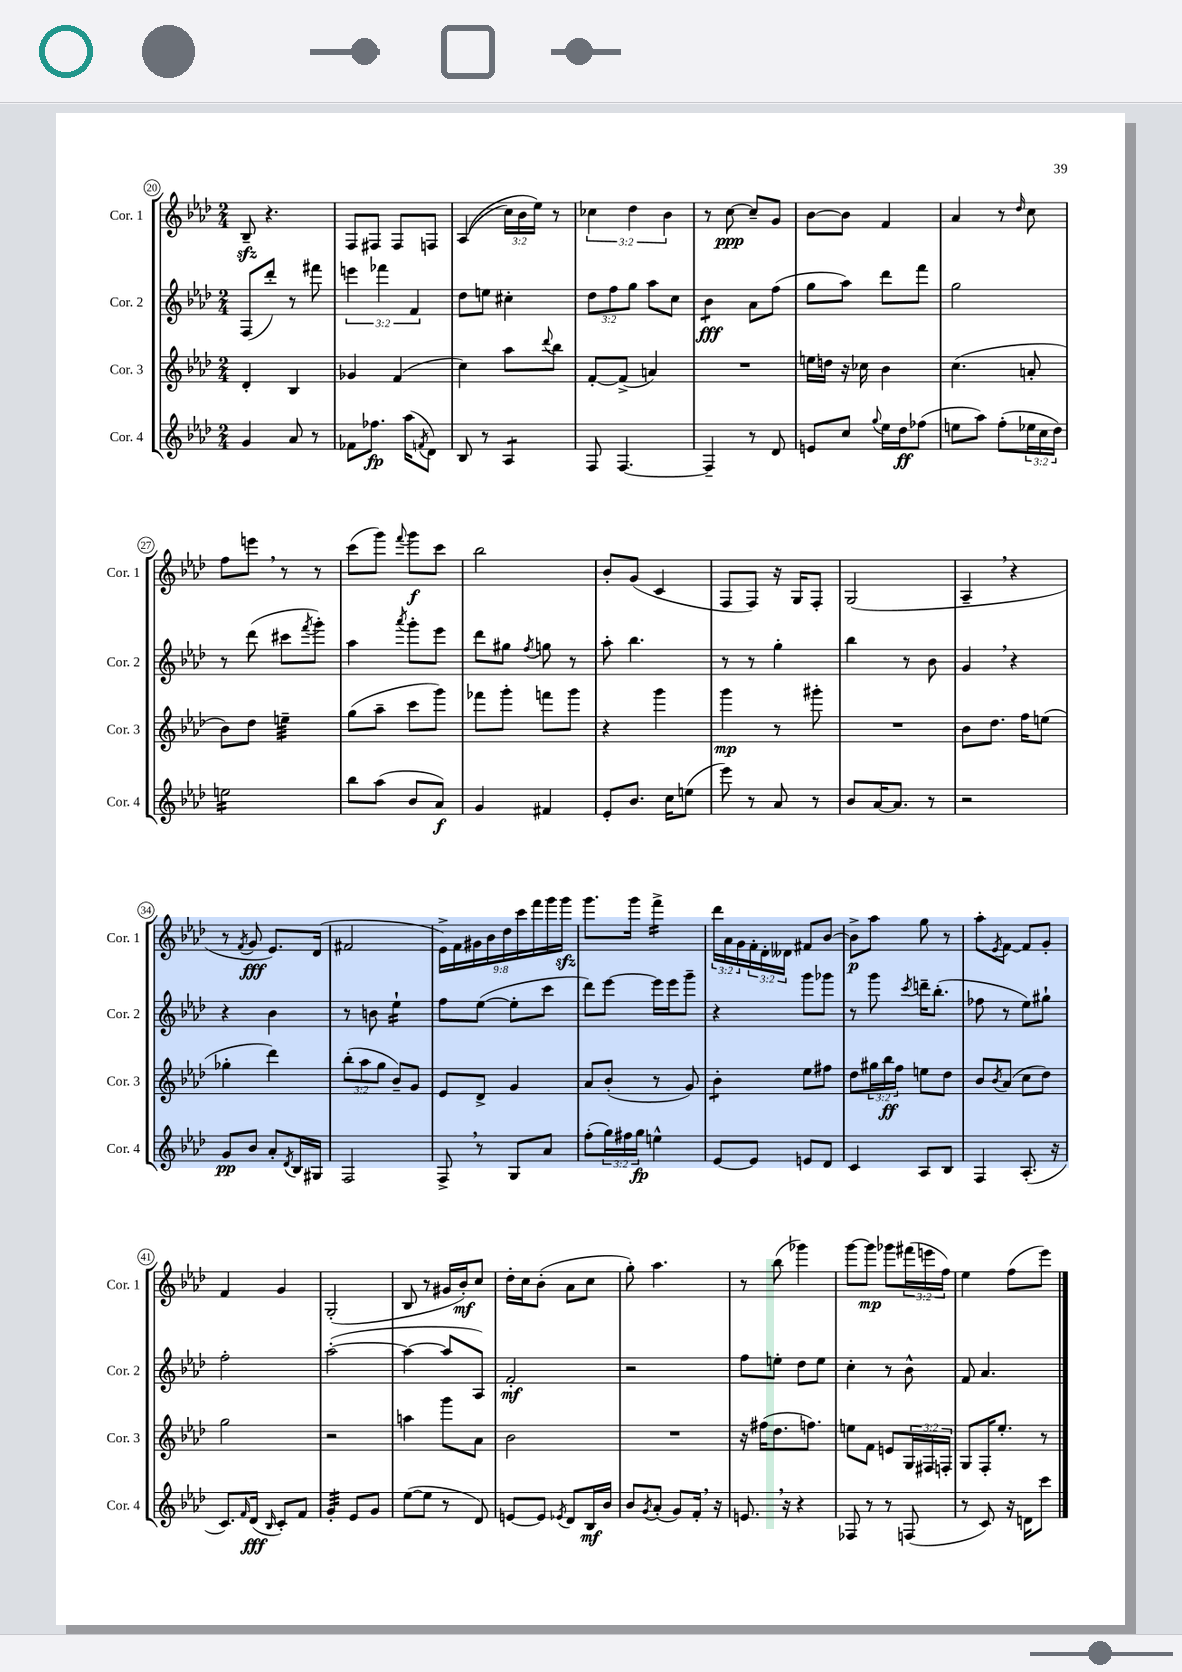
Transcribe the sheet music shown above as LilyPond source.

<<
\new StaffGroup <<
\new Staff = "s0" \with { instrumentName = "Cor. 1" shortInstrumentName = "Cor. 1" } {
    \clef treble \key aes \major \numericTimeSignature \time 2/4 \override Staff.TupletNumber.text = #tuplet-number::calc-fraction-text
    bes8--\sfz r4. |
    f8 fis8 fis8 f8 |
    aes4(\( \tuplet 3/2 { c''16) bes'16 ees''16\) } r8 |
    \tuplet 3/2 { ces''4 des''4 bes'4 } |
    r8 c''8~\ppp c''8-- g'8 |
    bes'8~ bes'8 f'4 |
    aes'4 r8 \grace { des''16 } c''8 |
    f''8 e'''8 \breathe r8 r8 |
    c'''8( g'''8) \appoggiatura { f'''8 } g'''8\f c'''8 |
    bes''2 |
    bes'8-. g'8( c'4 |
    f8 f8) r16 g16 f8-. |
    g2( |
    aes4-- \breathe r4 |
    r8 \acciaccatura { f'8 } g'8\fff ees'8.) des'16( |
    fis'2 |
    \tuplet 9/8 { ees'16->) f'16 gis'16 bes'16 des''16 c'''16 f'''16 g'''16 g'''16\sfz } |
    g'''8. g'''16 f'''4:16-> |
    \tuplet 3/2 { des'''16 aes'16 g'16 } \tuplet 3/2 { f'16-. des'16-. deses'16 } fis'8 bes'8~ |
    bes'8->\p aes''8 g''8 r8 |
    aes''8-. \acciaccatura { ees'8 } f'8~ f'8 g'8-. |
    f'4 g'4 |
    g2-.( |
    bes8 r8 gis'16 bes'16-.\mf) c''8 |
    des''16-. c''16 bes'8-.( aes'8 c''8 |
    g''8-.) aes''4. |
    r8 bes''8( ges'''4) |
    g'''8~ g'''8\mp ges'''8 \tuplet 3/2 { fis'''16( e'''16 f''16) } |
    ees''4 f''8( ees'''8) \bar "|." |
}
\new Staff = "s1" \with { instrumentName = "Cor. 2" shortInstrumentName = "Cor. 2" } {
    \clef treble \key aes \major \numericTimeSignature \time 2/4 \override Staff.TupletNumber.text = #tuplet-number::calc-fraction-text
    f8( des'''8-.) r8 fis'''8 |
    \tuplet 3/2 { e'''4 fes'''4 f'4 } |
    des''8 e''8 cis''4-. |
    \tuplet 3/2 { des''8 f''8 g''8 } aes''8 c''8 |
    bes'4:8\fff aes'8 f''8( |
    g''8 aes''8) des'''8 f'''8 |
    g''2 |
    r8 des'''8( cis'''8 \acciaccatura { f'''8 } g'''8-.) |
    aes''4 \acciaccatura { aes'''8 } g'''8-. ees'''8 |
    des'''8 gis''8 \acciaccatura { f''8 } g''8 r8 |
    aes''8-. bes''4. |
    r8 r8 g''4-. |
    bes''4 r8 bes'8 |
    g'4 \breathe r4 |
    r4 bes'4 |
    r8 b'8 ees''4:16-! |
    f''8 ees''8~( ees''8-. c'''8 |
    des'''8) ees'''8~ ees'''16 ees'''16 g'''8-- |
    r4 g'''8 ges'''8 |
    r8 g'''8 \acciaccatura { c'''8 } d'''16-- bes''8.-.( |
    fes''8 r8 ees''8) gis''8-! |
    f''2-. |
    aes''2~-.( |
    aes''4~ aes''8 aes8) |
    f'2-.\mf |
    r2 |
    f''8 e''8-. des''8 e''8 |
    c''4-. r8 bes'8-^ |
    f'8 aes'4. \bar "|." |
}
\new Staff = "s2" \with { instrumentName = "Cor. 3" shortInstrumentName = "Cor. 3" } {
    \clef treble \key aes \major \numericTimeSignature \time 2/4 \override Staff.TupletNumber.text = #tuplet-number::calc-fraction-text
    des'4-. bes4 |
    ges'4 f'4( |
    c''4) aes''8 \appoggiatura { des'''8 } bes''8 |
    f'8~-. f'8->( a'4) |
    R2 |
    e''16 d''16 r16 ces''16 bes'4 |
    c''4.( a'8-. |
    bes'8) des''8 e''4:32-- |
    g''8( aes''8-- c'''8 g'''8) |
    fes'''8 g'''8-. f'''8 g'''8 |
    r4 g'''4 |
    g'''4\mp r8 gis'''8-. |
    R2 |
    bes'8 des''8. f''16 e''8( |
    ges''4-. des'''4) |
    \tuplet 3/2 { bes''8-.( aes''8 g''8 } bes'8--) g'8 |
    ees'8 des'8-> g'4 |
    aes'8 bes'8-.( r8 g'8) |
    bes'4:8-. ees''8 fis''8 |
    des''8 \tuplet 3/2 { gis''16 bes''16\ff f''16 } e''8 des''8 |
    bes'8 \acciaccatura { bes'8 } aes'8( c''8 des''8) |
    g''2 |
    r2 |
    a''4 g'''8 aes'8 |
    bes'2 |
    R2 |
    r16 fis''16( des''8. f''8.) |
    e''8 f'8 e'8 \tuplet 3/2 { g16 fis16 f16-. } |
    g8 f16-. ees''8.-. r8 \bar "|." |
}
\new Staff = "s3" \with { instrumentName = "Cor. 4" shortInstrumentName = "Cor. 4" } {
    \clef treble \key aes \major \numericTimeSignature \time 2/4 \override Staff.TupletNumber.text = #tuplet-number::calc-fraction-text
    g'4 aes'8 r8 |
    fes'8 fes''8.\fp aes''16( \acciaccatura { f'8 } des'8) |
    bes8 r8 aes4:8 |
    f8 f4.~ |
    f4-- r8 des'8 |
    e'8 c''8 \appoggiatura { g''8 } ees''16 des''16\ff fes''8( |
    e''8 aes''8) f''8-.( \tuplet 3/2 { ees''16 c''16 des''16) } |
    e''2:16 |
    bes''8 aes''8( bes'8 aes'8\f) |
    g'4 fis'4 |
    ees'8-. bes'8. c''16 e''8( |
    ees'''8) r8 aes'8 r8 |
    bes'8 aes'16~ aes'8. r8 |
    r2 |
    g'8\pp bes'8 aes'8-. \acciaccatura { des'8 } bes16 gis16 |
    f2 |
    f8-> \breathe r8 g8 aes'8 |
    f''8-.( \tuplet 3/2 { g''16) fis''16 g''16\fp } e''4-^ |
    ees'8~ ees'8 e'8 des'8 |
    c'4 aes8 bes8 |
    f4 aes8.-.( r16 |
    c'8.) \grace { f'16 } des'16\fff( \grace { bes16 } c'8-.) f'8 |
    g'4:32-. ees'8 g'8 |
    ees''8~( ees''8 r8 des'8) |
    e'8~ e'8 \acciaccatura { ees'8 } des'8 bes16\mf bes'16 |
    bes'8 \acciaccatura { g'8 } aes'8-.( g'8) f'16-. \breathe r16 |
    e'8. \breathe r16 r4 |
    fes8 r8 r8 f8( |
    r8 c'8) r16 d'16 c'''8 \bar "|." |
}
>>
>>
\layout { \context { \Score currentBarNumber = #20 \override BarNumber.stencil = #(make-stencil-circler 0.1 0.3 ly:text-interface::print) } }
